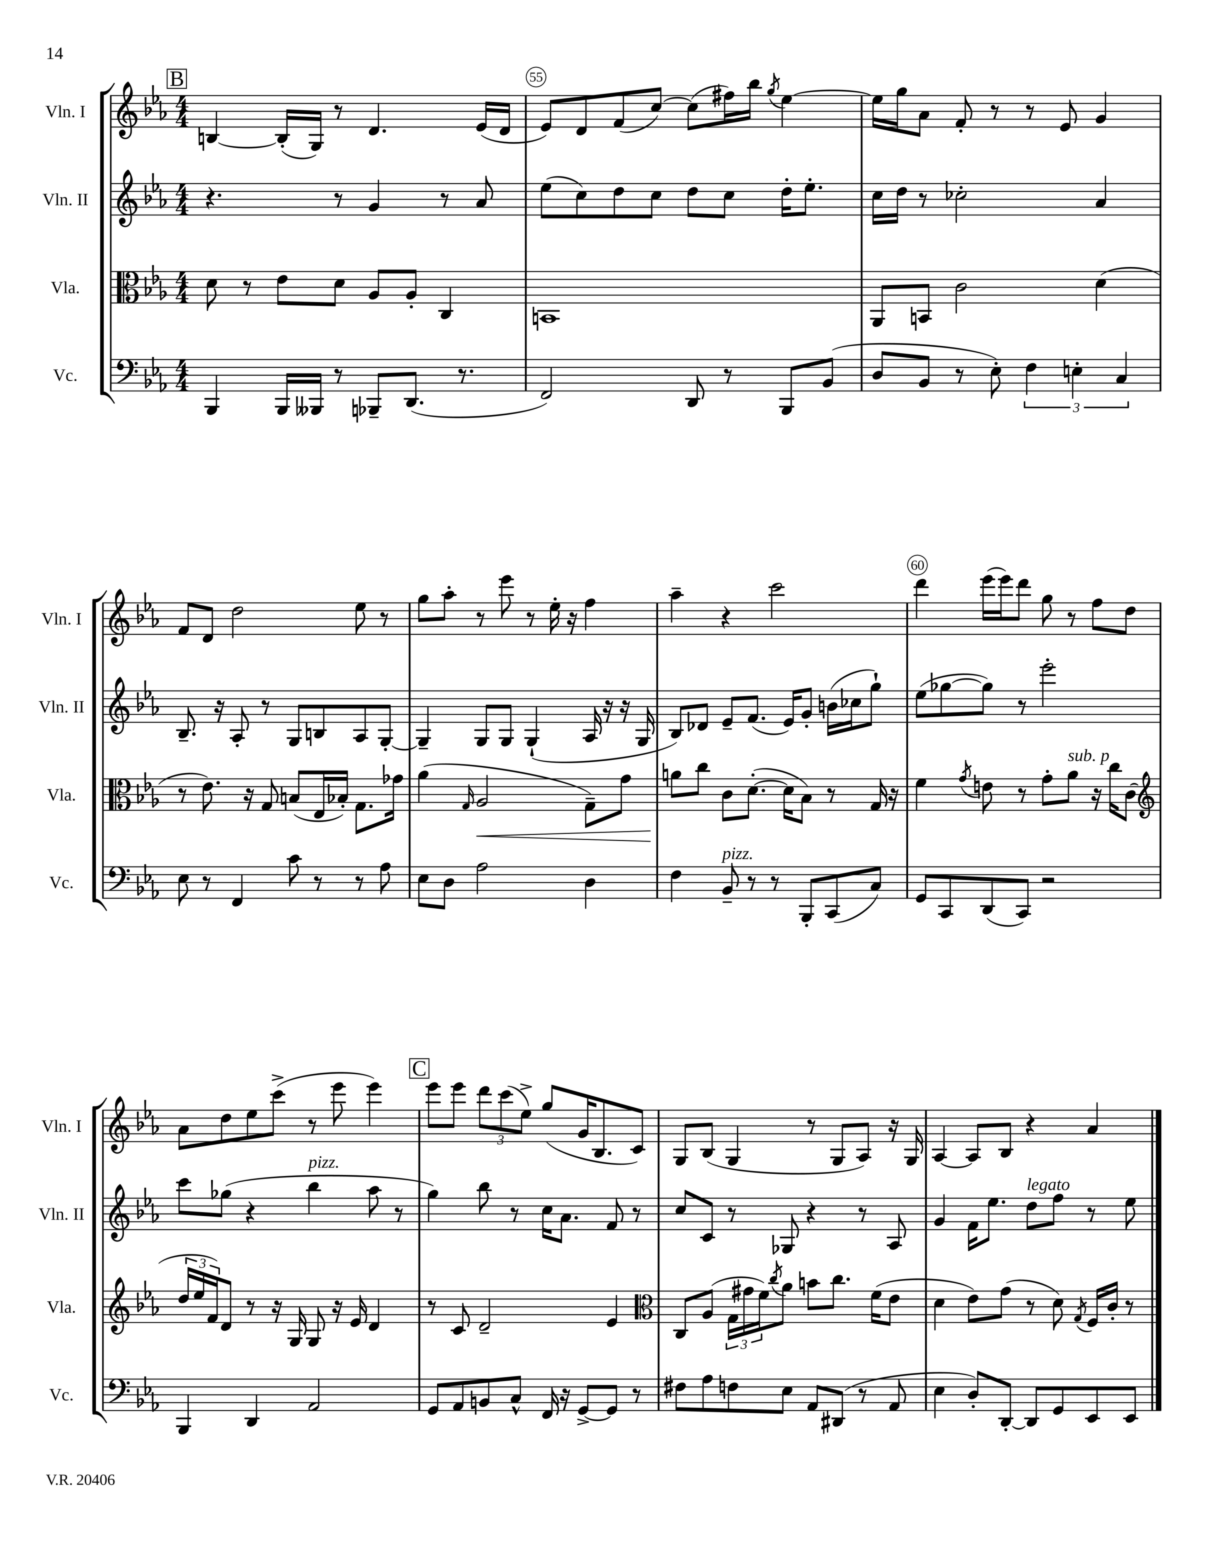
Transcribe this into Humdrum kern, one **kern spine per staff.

**kern	**kern	**kern	**kern
*staff4	*staff3	*staff2	*staff1
*clefF4	*clefC3	*clefG2	*clefG2
*k[b-e-a-]	*k[b-e-a-]	*k[b-e-a-]	*k[b-e-a-]
*M4/4	*M4/4	*M4/4	*M4/4
4BBB-	8d	4.r	[4B
.	8r	.	.
16BBB-	8e-	.	(16B']
16BBB--	.	.	16G)
8r	8d	8r	8r
8BBB-~	8A-	4g	4.d
(8.DD	8A-'	.	.
.	4C	8r	.
8.r	.	.	.
.	.	8a-	(16e-
.	.	.	16d
=	=	=	=
2FF)	1BB	(8ee-	8e-)
.	.	8cc)	8d
.	.	8dd	(8f
.	.	8cc	[8cc)
8DD	.	8dd	(8cc]
8r	.	8cc	16ff#)
.	.	.	16bb-
.	.	.	8qgg
8BBB-	.	16dd'	[4ee-
.	.	8.ee-'	.
(8BB-	.	.	.
=	=	=	=
8D	8AA-	16cc	16ee-]
.	.	16dd	16gg
8BB-	8BB	8r	8a-
8r	2c	2cc-'	8f'
8E-')	.	.	8r
6F	.	.	8r
.	.	.	8e-
6E'	.	.	.
.	(4d	4a-	4g
6C	.	.	.
=	=	=	=
8E-	8r	8.B-~	8f
8r	8.e-)	.	8d
.	.	16r	.
4FF	.	8A-'	2dd
.	16r	.	.
.	8G	8r	.
8c	(8B	8G	.
8r	16E-	8B	.
.	16B-')	.	.
8r	8.G	8A-	8ee-
8A-	.	[8G'	8r
.	16g-	.	.
=	=	=	=
8E-	(4a-	4G~]	8gg
8D	.	.	8aa-'
.	16qqG	.	.
2A-	2A-	8G	8r
.	.	8G	8eee-
.	.	(4G`	8r
.	.	.	16ee-'
.	.	.	16r
4D	8G~)	16A-	4ff
.	.	16r	.
.	8g	16r	.
.	.	16G	.
=	=	=	=
4F	8a	8B-)	4aa-~
.	8cc	8d-	.
8BB-~	8c	8e-~	4r
8r	([8.d'	(8.f	.
8r	.	.	2ccc
.	16d]	16e-)	.
8BBB-'	8B-)	8g'	.
(8CC	8r	(16b	.
.	.	16cc-	.
8C)	16G	8gg`)	.
.	16r	.	.
=	=	=	=
8GG	4f	(8ee-	4ddd
8CC	.	[8gg-	.
.	8qg	.	.
(8DD	8e	8gg-])	(16eee-
.	.	.	16eee-)
8CC)	8r	8r	8ddd
2r	8g'	2eee-'	8gg
.	8a-	.	8r
.	16r	.	8ff
.	16cc	.	.
.	(8c	.	8dd
=	=	=	=
*	*clefG2	*	*
4BBB-	24dd	8ccc	8a-
.	24ee-	.	.
.	24f)	.	.
.	8d	(8gg-	8dd
4DD	8r	4r	8ee-
.	16r	.	(8ccc^
.	16G	.	.
2AA-	8G	4bb-	8r
.	16r	.	8eee-
.	16e-	.	.
.	4d	8aa-	4eee-)
.	.	8r	.
=	=	=	=
8GG	8r	4gg)	8eee-
8AA-	8c	.	8eee-
8BB	2d~	8bb-	12ddd
.	.	.	(12ccc
8C^^	.	8r	.
.	.	.	12ee-^)
16FF	.	16cc	(8gg
16r	.	8.a-	.
[8GG^	.	.	16g
.	.	.	8.B-
8GG]	4e-	8f	.
8r	.	8r	8c)
=	=	=	=
*	*clefC3	*	*
8F#	8C	8cc	8G
8A-	(8A-	8c	(8B-
8F	24G	8r	4G
.	24g#	.	.
.	24f)	.	.
.	8qcc	.	.
8E-	8a-	8G-	.
8AA-	8b	4r	8r
(8DD#	8.cc	.	8G
8r	.	8r	8A-)
.	(16f	.	.
8AA-	8e-	8A-	16r
.	.	.	16G
=	=	=	=
4E-	4d	4g	[4A-
8D')	8e-)	16f	8A-]
.	.	8.ee-	.
[8DD'	(8g	.	8B-
8DD]	8r	8dd	4r
8GG	8d)	8ff	.
.	8qG	.	.
8EE-	16F	8r	4a-
.	16c'	.	.
8EE-	8r	8ee-	.
==	==	==	==
*-	*-	*-	*-
